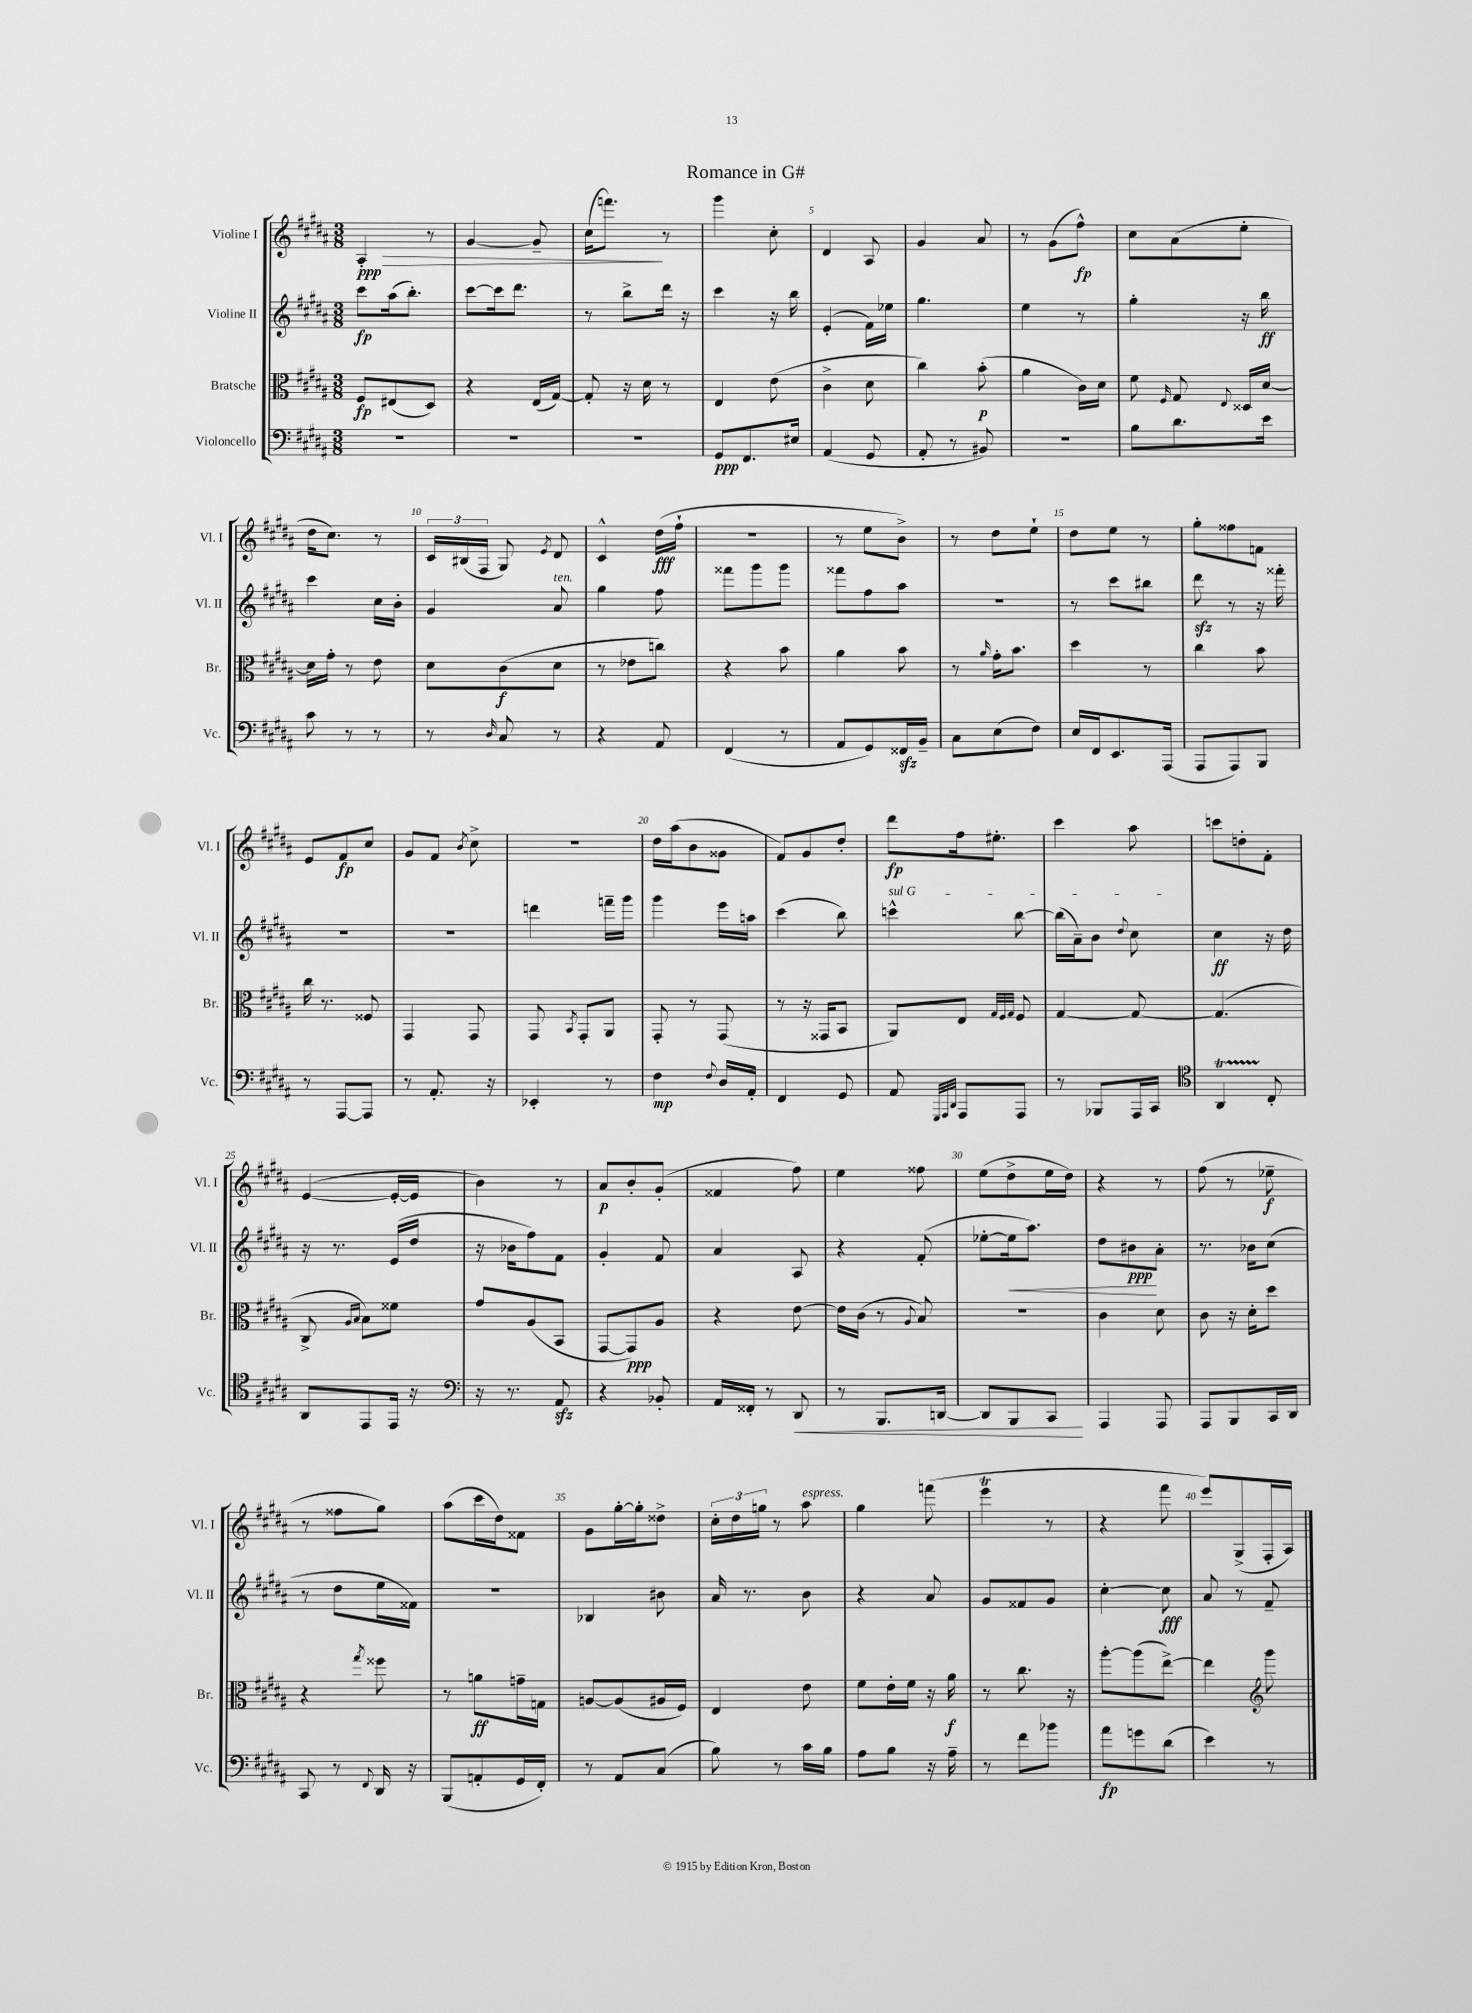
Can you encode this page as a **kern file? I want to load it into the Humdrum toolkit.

**kern	**dynam	**kern	**dynam	**kern	**dynam	**kern	**dynam
*part4	*part4	*part3	*part3	*part2	*part2	*part1	*part1
*staff4	*staff4	*staff3	*staff3	*staff2	*staff2	*staff1	*staff1
*I"Violoncello	*	*I"Bratsche	*	*I"Violine II	*	*I"Violine I	*
*I'Vc.	*	*I'Br.	*	*I'Vl. II	*	*I'Vl. I	*
*clefF4	*	*clefC3	*	*clefG2	*	*clefG2	*
*k[f#c#g#d#a#]	*	*k[f#c#g#d#a#]	*	*k[f#c#g#d#a#]	*	*k[f#c#g#d#a#]	*
*M3/8	*	*M3/8	*	*M3/8	*	*M3/8	*
=1	=1	=1	=1	=1	=1	=1	=1
!	!	!	!	!	!	!	!LO:HP:b
4.r	.	8F#/L	fp	8ccc#\L	fp	4A#'/	> ppp
.	.	(8E#X/	.	(16aa#\k	.	.	.
.	.	.	.	8.bb'\J)	.	.	.
.	.	8D#/J)	.	.	.	8r	.
=2	=2	=2	=2	=2	=2	=2	=2
4.r	.	4r	.	[8ccc#\L	.	[4g#/	.
.	.	.	.	16ccc#\k]	.	.	.
.	.	.	.	8.ddd#\J	.	.	.
.	.	(16E/LL	.	.	.	8g#~/]	.
.	.	[16G#/JJ)	.	.	.	.	.
=3	=3	=3	=3	=3	=3	=3	=3
4.r	.	8G#'/]	.	8r	.	(16cc#\KL	.
.	.	.	.	.	.	8.fffn\J)	.
.	.	16r	.	8bb^\L	.	.	.
.	.	16d#\	.	.	.	.	.
.	.	8r	.	16ddd#\Jk	.	8r	]
.	.	.	.	16r	.	.	.
=4	=4	=4	=4	=4	=4	=4	=4
8GG#/L	ppp	4E/	.	4ccc#\	.	4ggg#\	.
8.FF#/	.	.	.	.	.	.	.
.	.	(8e\	.	16r	.	8cc#'\	.
16E#X/Jk	.	.	.	16bb\	.	.	.
=5	=5	=5	=5	=5	=5	=5	=5
(4AA#/	.	4c#^\	.	(4e'/	.	4d#/	.
8GG#/	.	8d#\	.	16f#\LL)	.	8A#/	.
.	.	.	.	16ee-X\JJ	.	.	.
=6	=6	=6	=6	=6	=6	=6	=6
8AA#'/	.	4cc#\)	.	4.gg#\	.	4g#/	.
8r	.	.	.	.	.	.	.
8BB#X/)	.	(8b'\	p	.	.	8a#/	.
=7	=7	=7	=7	=7	=7	=7	=7
4.r	.	4a#\	.	4ee\	.	8r	.
.	.	.	.	.	.	(8g#\L	.
.	.	16c#\LL)	.	8r	.	8ff#^^\J)	fp
.	.	16d#\JJ	.	.	.	.	.
=8	=8	=8	=8	=8	=8	=8	=8
8B\L	.	8f#\	.	4gg#'\	.	8cc#\L	.
.	.	16qqF#/	.	.	.	.	.
8.d#\	.	8G#/	.	.	.	(8a#\	.
.	.	8qqE/	.	.	.	.	.
.	.	16D##X/LL	.	16r	.	8ee'\J	.
16e\Jk	.	[16d#/JJ	.	16bb\	ff	.	.
!!LO:LB:g=z
=9	=9	=9	=9	=9	=9	=9	=9
8c#\	.	16d#\LL]	.	4ccc#\	.	16dd#\KL	.
.	.	16g#'\JJ	.	.	.	8.cc#\J)	.
8r	.	8r	.	.	.	.	.
8r	.	8e\	.	16cc#\LL	.	8r	.
.	.	.	.	16b'\JJ	.	.	.
=10	=10	=10	=10	=10	=10	=10	=10
8r	.	8d#\L	.	4g#/	.	24c#/LL	.
.	.	.	.	.	.	(24B#X/	.
.	.	.	.	.	.	24F#/JJ	.
16qqD#/	.	.	.	.	.	.	.
8C#/	.	(8c#\	f	.	.	8G#/)	.
.	.	.	.	.	.	8qe/	.
!	!	!	!	!LO:TX:a:i:t=ten.	!	!	!
8r	.	8d#\J	.	8a#/	.	8d#/	.
=11	=11	=11	=11	=11	=11	=11	=11
4r	.	8r	.	4gg#\	.	4c#^^/	.
.	.	8e-X\L	.	.	.	.	.
8AA#/	.	8ccn\J)	.	8ff#\	.	(16dd#\LL	fff
.	.	.	.	.	.	16ff#`\JJ	.
=12	=12	=12	=12	=12	=12	=12	=12
(4FF#/	.	4r	.	8fff##X\L	.	4.r	.
.	.	.	.	8ggg#\	.	.	.
8r	.	8b\	.	8ggg#\J	.	.	.
=13	=13	=13	=13	=13	=13	=13	=13
8AA#/L	.	4a#\	.	8fff##X\L	.	8r	.
8GG#/)	.	.	.	8ff#\	.	8ee\L	.
16FF##Xzz/L	.	8b\	.	8aa#\J	.	8b^\J)	.
16BB~/JJ	.	.	.	.	.	.	.
=14	=14	=14	=14	=14	=14	=14	=14
8C#\L	.	8r	.	4.r	.	8r	.
.	.	16qqa#/	.	.	.	.	.
(8E\	.	16g#'\KL	.	.	.	8dd#\L	.
.	.	8.b\J	.	.	.	.	.
8F#\J)	.	.	.	.	.	8ee`\J	.
=15	=15	=15	=15	=15	=15	=15	=15
16E/LL	.	4dd#\	.	8r	.	8dd#\L	.
16FF#/J	.	.	.	.	.	.	.
8.EE/	.	.	.	8ccc#\L	.	8ee\J	.
.	.	8r	.	8bb#X\J	.	8r	.
(16AAA#/Jk	.	.	.	.	.	.	.
=16	=16	=16	=16	=16	=16	=16	=16
8AAA#/L	.	4cc#\	.	8ddd#zz\	.	8gg#'\L	.
8AAA#/)	.	.	.	8r	.	8ff##X\	.
8BBB/J	.	8b\	.	16r	.	8fn\J	.
.	.	.	.	16fff##X'\	.	.	.
!!LO:LB:g=z
=17	=17	=17	=17	=17	=17	=17	=17
8r	.	16cc#\	.	4.r	.	8e/L	.
.	.	8.r	.	.	.	.	.
[8AAA#/L	.	.	.	.	.	8f#/	fp
8AAA#/J]	.	8F##X/	.	.	.	8cc#/J	.
=18	=18	=18	=18	=18	=18	=18	=18
8r	.	4GG#/	.	4.r	.	8g#/L	.
8.AA#'/	.	.	.	.	.	8f#/J	.
.	.	.	.	.	.	8qb/	.
.	.	8GG#/	.	.	.	8cc#^\	.
16r	.	.	.	.	.	.	.
=19	=19	=19	=19	=19	=19	=19	=19
4EE-X'/	.	8GG#/	.	4dddn\	.	4.r	.
.	.	8qBB/	.	.	.	.	.
.	.	8GG#'/L	.	.	.	.	.
8r	.	8AA#/J	.	16fffn~\LL	.	.	.
.	.	.	.	16ggg#\JJ	.	.	.
=20	=20	=20	=20	=20	=20	=20	=20
4F#\	mp	8GG#'/	.	4ggg#\	.	16dd#\LL	.
.	.	.	.	.	.	(16aa#\J	.
.	.	8r	.	.	.	8b\	.
8qqF#/	.	.	.	.	.	.	.
16D#/LL	.	(8GG#/	.	16eee\LL	.	8g##X\J	.
16AA#'/JJ	.	.	.	16aan\JJ	.	.	.
=21	=21	=21	=21	=21	=21	=21	=21
4FF#/	.	8r	.	(4ccc#\	.	8f#/L)	.
.	.	16r	.	.	.	8g#/	.
.	.	16GG##X/KL	.	.	.	.	.
8GG#/	.	8BB/J	.	8bb\)	.	8dd#'/J	.
=22	=22	=22	=22	=22	=22	=22	=22
!	!	!	!	!LO:TX:a:i:t=sul G	!	!	!
8AA#/	.	8AA#/L)	.	4cccn^^\	.	8ddd#\L	fp
32qqGGG#/LLL	.	.	.	.	.	.	.
32qqAAA#/	.	.	.	.	.	.	.
32qqDD#/JJJ	.	.	.	.	.	.	.
8AAA#/L	.	8E/J	.	.	.	16ff#\k	.
.	.	.	.	.	.	8.ee#X'\J	.
.	.	32qqG#/LLL	.	.	.	.	.
.	.	32qqF#/	.	.	.	.	.
.	.	32qqG#/JJJ	.	.	.	.	.
8AAA#/J	.	8F#/	.	[8bb\	.	.	.
=23	=23	=23	=23	=23	=23	=23	=23
8r	.	[4G#/	.	(16bb\LL]	.	4ccc#\	.
.	.	.	.	16a#~\J)	.	.	.
8BBB-X/L	.	.	.	8b\J	.	.	.
.	.	.	.	8qqdd#/	.	.	.
16AAA#/L	.	8G#/_	.	8cc#\	.	8aa#\	.
16CC#/JJ	.	.	.	.	.	.	.
=24	=24	=24	=24	=24	=24	=24	=24
*clefC4	*	*	*	*	*	*	*
4AA#t/	.	(4.G#/]	.	4cc#\	ff	8cccn\L	.
.	.	.	.	.	.	8ddn'\	.
8C#'/	.	.	.	16r	.	8f#'\J	.
.	.	.	.	16dd#\	.	.	.
!!LO:LB:g=z
=25	=25	=25	=25	=25	=25	=25	=25
8AA#/L	.	8C#^/	.	16r	.	([4e/	.
.	.	.	.	8.r	.	.	.
.	.	16qqA#/LL	.	.	.	.	.
.	.	16qqB/JJ	.	.	.	.	.
8EE/	.	8B\L)	.	.	.	.	.
16EE/Jk	.	8f##X\J	.	(16e/LL	.	16e'/LL_	.
16r	.	.	.	16dd#/JJ	.	16e/JJ]	.
=26	=26	=26	=26	=26	=26	=26	=26
*clefF4	*	*	*	*	*	*	*
16r	.	8g#/L	.	16r	.	4b\)	.
8.r	.	.	.	16b-X\KL	.	.	.
.	.	(8A#/	.	8ff#\)	.	.	.
8AA#zz/	.	8BB/J	.	8f#\J	.	8r	.
=27	=27	=27	=27	=27	=27	=27	=27
4r	.	[8GG#/L	.	4g#'/	.	8a#/L	p
.	.	8GG#/])	ppp	.	.	8b'/	.
8BB-X'/	.	8A#/J	.	8f#/	.	(8g#'/J	.
=28	=28	=28	=28	=28	=28	=28	=28
16AA#/LL	.	4r	.	4a#/	.	4f##X/	.
16FF##X'/JJ	.	.	.	.	.	.	.
8r	.	.	.	.	.	.	.
!	!LO:HP:b	!	!	!	!	!	!
8DD#/	<	[8e\	.	8A#/	.	8ff#\)	.
=29	=29	=29	=29	=29	=29	=29	=29
8r	.	16e\LL]	.	4r	.	4ee\	.
.	.	(16c#\JJ	.	.	.	.	.
8.BBB/L	.	8r	.	.	.	.	.
.	.	8qqA#/	.	.	.	.	.
.	.	8B/)	.	(8f#'/	.	8ff##X\	.
[16DDn/Jk	.	.	.	.	.	.	.
=30	=30	=30	=30	=30	=30	=30	=30
8DD/L]	.	4.r	.	[8ee-X'\L	.	(8ee\L	.
!	!	!	!	!	!LO:HP:b	!	!
8BBB/	.	.	.	16ee-\k]	<	8dd#^\	.
.	.	.	.	8.aa#\J)	.	.	.
8CC#/J	.	.	.	.	.	16ee\L	.
.	.	.	.	.	.	16dd#\JJ)	.
.	[	.	.	.	.	.	.
=31	=31	=31	=31	=31	=31	=31	=31
4AAA#/	.	4c#\	.	8dd#\L	.	4r	.
.	.	.	.	8b#X\	ppp	.	.
8AAA#/	.	8d#\	.	8a#'\J	[	8r	.
=32	=32	=32	=32	=32	=32	=32	=32
8AAA#/L	.	8c#\	.	8.r	.	(8ff#\	.
8BBB/	.	16r	.	.	.	8r	.
.	.	16d#'\KL	.	16b-X\KL	.	.	.
16CC#/L	.	8dd#\J	.	(8cc#\J	.	8ee-X~\	f
16DD#/JJ	.	.	.	.	.	.	.
!!LO:LB:g=z
=33	=33	=33	=33	=33	=33	=33	=33
8CC#/	.	4r	.	8r	.	8r	.
8r	.	.	.	8dd#\L	.	8ff##X\L	.
8qqFF#/	.	8qgg#/	.	.	.	.	.
16DD#/	.	8ff##X\	.	16ee\L	.	8gg#\J)	.
16r	.	.	.	16f##X\JJ)	.	.	.
=34	=34	=34	=34	=34	=34	=34	=34
(8BBB/L	.	8r	.	4.r	.	(8aa#\L	.
8AAn'/	.	8an\L	ff	.	.	16ccc#\L	.
.	.	.	.	.	.	16dd#\J)	.
16GG#/L	.	16gn~\L	.	.	.	8f##X\J	.
16FF#'/JJ)	.	16Gn\JJ	.	.	.	.	.
=35	=35	=35	=35	=35	=35	=35	=35
8r	.	[8An/L	.	4B-X/	.	8g#\L	.
8AA#/L	.	(8A/]	.	.	.	[16gg#'\L	.
.	.	.	.	.	.	16gg#'\J]	.
(8C#/J	.	16A#X/L	.	8b#X\	.	8dd##X^\J	.
.	.	16F#/JJ)	.	.	.	.	.
=36	=36	=36	=36	=36	=36	=36	=36
8B\)	.	4E/	.	16a#/	.	24cc#'\LL	.
.	.	.	.	.	.	24dd#\	.
.	.	.	.	8.r	.	.	.
.	.	.	.	.	.	24ggn\JJ	.
8r	.	.	.	.	.	8r	.
!	!	!	!	!	!	!LO:TX:a:i:t=espress.	!
16c#\LL	.	8e\	.	8b\	.	8aa#\	.
16B\JJ	.	.	.	.	.	.	.
=37	=37	=37	=37	=37	=37	=37	=37
8A#\L	.	8f#\L	.	4r	.	4gg#\	.
8B\J	.	16e'\L	.	.	.	.	.
.	.	16f#\JJ	.	.	.	.	.
16r	.	16r	.	8a#/	.	(8fffn\	.
16A#~\	.	16a#\	f	.	.	.	.
=38	=38	=38	=38	=38	=38	=38	=38
8r	.	8r	.	8g#/L	.	4eeeT\	.
8f#\L	.	8.cc#\	.	8f##X/	.	.	.
8b-X\J	.	.	.	8g#/J	.	8r	.
.	.	16r	.	.	.	.	.
=39	=39	=39	=39	=39	=39	=39	=39
8a#\L	fp	[8aa#'\L	.	[4cc#'\	.	4r	.
8gn\	.	(8aa#\]	.	.	.	.	.
(8d#\J	.	[8ee^\J)	.	8cc#\]	fff	8fff#\	.
=40	=40	=40	=40	=40	=40	=40	=40
4e\)	.	4ee\]	.	8a#/	.	8eee/L)	.
.	.	.	.	8r	.	(8G#^/	.
*	*	*clefG2	*	*	*	*	*
8r	.	8ggg#\	.	8f#~/	.	16F#'/L	.
.	.	.	.	.	.	16A#/JJ)	.
==	==	==	==	==	==	==	==
*-	*-	*-	*-	*-	*-	*-	*-
